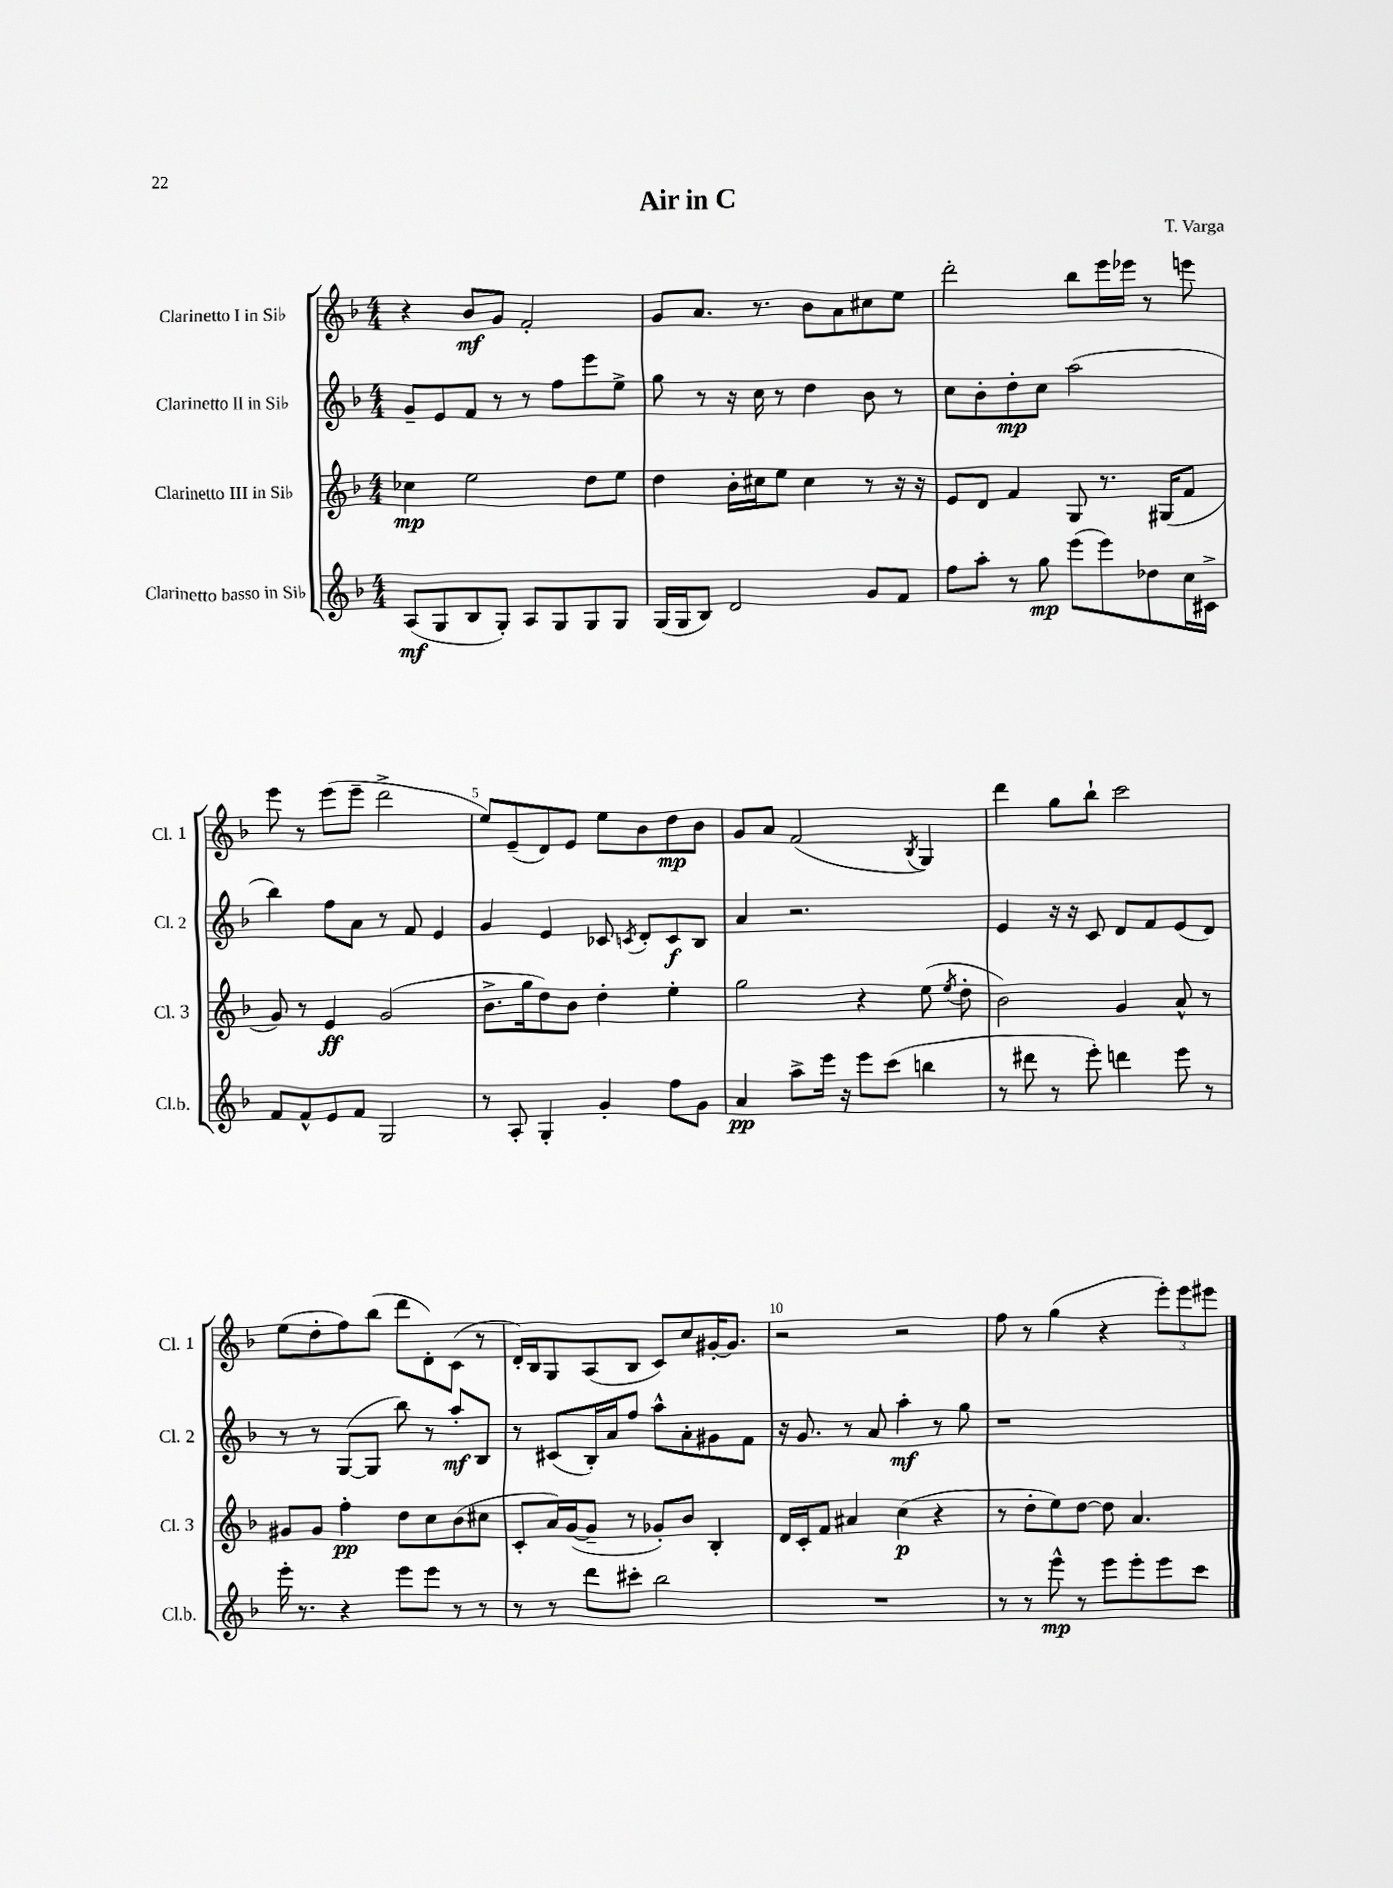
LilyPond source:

\header { title = "Air in C" composer = "T. Varga" }
<<
\new StaffGroup <<
\new Staff = "s0" \with { instrumentName = "Clarinetto I in Sib" shortInstrumentName = "Cl. 1" } {
    \clef treble \key f \major \numericTimeSignature \time 4/4
    \autoBeamOff r4 bes'8[\mf g'8] f'2-. |
    g'8[ a'8.] r8. bes'8[ a'8 cis''8 e''8] |
    d'''2-. bes''8[ e'''16 ees'''16] r8 e'''8 |
    e'''8 r8 e'''8[( e'''8]-- d'''2-> |
    e''8[) e'8--( d'8) e'8] e''8[ bes'8 d''8\mp bes'8] |
    g'8[ a'8] f'2( \acciaccatura { bes8 } g4) |
    d'''4 g''8[ bes''8]-! c'''2 |
    e''8[( d''8-. f''8) bes''8]( d'''8[ d'8-.) c'8]( r8 |
    d'16[-.) bes16 g8 a8( bes8] c'8[) c''8 gis'16~-. gis'8.] |
    r2 r2 |
    f''8 r8 g''4( r4 \tuplet 3/2 { e'''8[-.) e'''8 eis'''8] } \bar "|." |
}
\new Staff = "s1" \with { instrumentName = "Clarinetto II in Sib" shortInstrumentName = "Cl. 2" } {
    \clef treble \key f \major \numericTimeSignature \time 4/4
    \autoBeamOff g'8[-- e'8 f'8] r8 r8 f''8[ e'''8 e''8]-> |
    g''8 r8 r16 c''16 r8 d''4 bes'8 r8 |
    c''8[ bes'8-. d''8-.\mp c''8] a''2( |
    bes''4) f''8[ a'8] r8 f'8 e'4 |
    g'4 e'4 ces'8 \acciaccatura { c'8 } d'8[-. c'8\f bes8] |
    a'4 r2. |
    e'4 r16 r16 c'8 d'8[ f'8 e'8( d'8]) |
    r8 r8 g8[~( g8] bes''8) r8 a''8[-.\mf bes8] |
    r8 cis'8[( bes16-.) a'16 f''8] a''8[-^ a'8-. gis'8 f'8] |
    r16 g'8. r8 a'8 a''4-.\mf r8 g''8 |
    r1 \bar "|." |
}
\new Staff = "s2" \with { instrumentName = "Clarinetto III in Sib" shortInstrumentName = "Cl. 3" } {
    \clef treble \key f \major \numericTimeSignature \time 4/4
    \autoBeamOff ces''4\mp e''2 d''8[ e''8] |
    d''4 bes'16[-. cis''16 e''8] cis''4 r8 r16 r16 |
    e'8[ d'8] f'4 g8 r8. gis16[( f'8] |
    g'8) r8 e'4\ff g'2( |
    bes'8.[-> g''16 d''8) bes'8] d''4-. e''4-. |
    g''2 r4 e''8( \acciaccatura { e''8 } d''8-. |
    bes'2) g'4 a'8-^ r8 |
    gis'8[ gis'8] f''4-.\pp d''8[ c''8 bes'8( cis''8] |
    c'8[-. a'16) g'16~( g'8]-- r8 ges'8[-.) bes'8] bes4-. |
    d'16[ c'16-. f'8] ais'4 c''4\p( r4 |
    r8 d''8[-. e''8) d''8]~ d''8 a'4. \bar "|." |
}
\new Staff = "s3" \with { instrumentName = "Clarinetto basso in Sib" shortInstrumentName = "Cl.b." } {
    \clef treble \key f \major \numericTimeSignature \time 4/4
    \autoBeamOff a8[\mf( g8 bes8 g8]-.) a8[ g8 g8 g8] |
    g16[( g16 bes8]) d'2 g'8[ f'8] |
    f''8[ a''8]-. r8 g''8\mp e'''8[( e'''8) des''8 c''16 cis'16]-> |
    f'8[ f'8-^ e'8 f'8] g2 |
    r8 a8-. g4-. g'4-. f''8[ g'8] |
    a'4\pp a''8[-> e'''16] r16 e'''8[ c'''8]( b''4 |
    r8 dis'''8 r8 e'''8-.) d'''4 e'''8 r8 |
    e'''16-. r8. r4 e'''8[ e'''8] r8 r8 |
    r8 r8 d'''8[ cis'''8]-. bes''2 |
    R1 |
    r8 r8 e'''8-^\mp r8 e'''8[ e'''8-. e'''8 c'''8] \bar "|." |
}
>>
>>
\layout { \context { \Score \override BarNumber.break-visibility = ##(#f #t #t) barNumberVisibility = #(every-nth-bar-number-visible 5) } }
